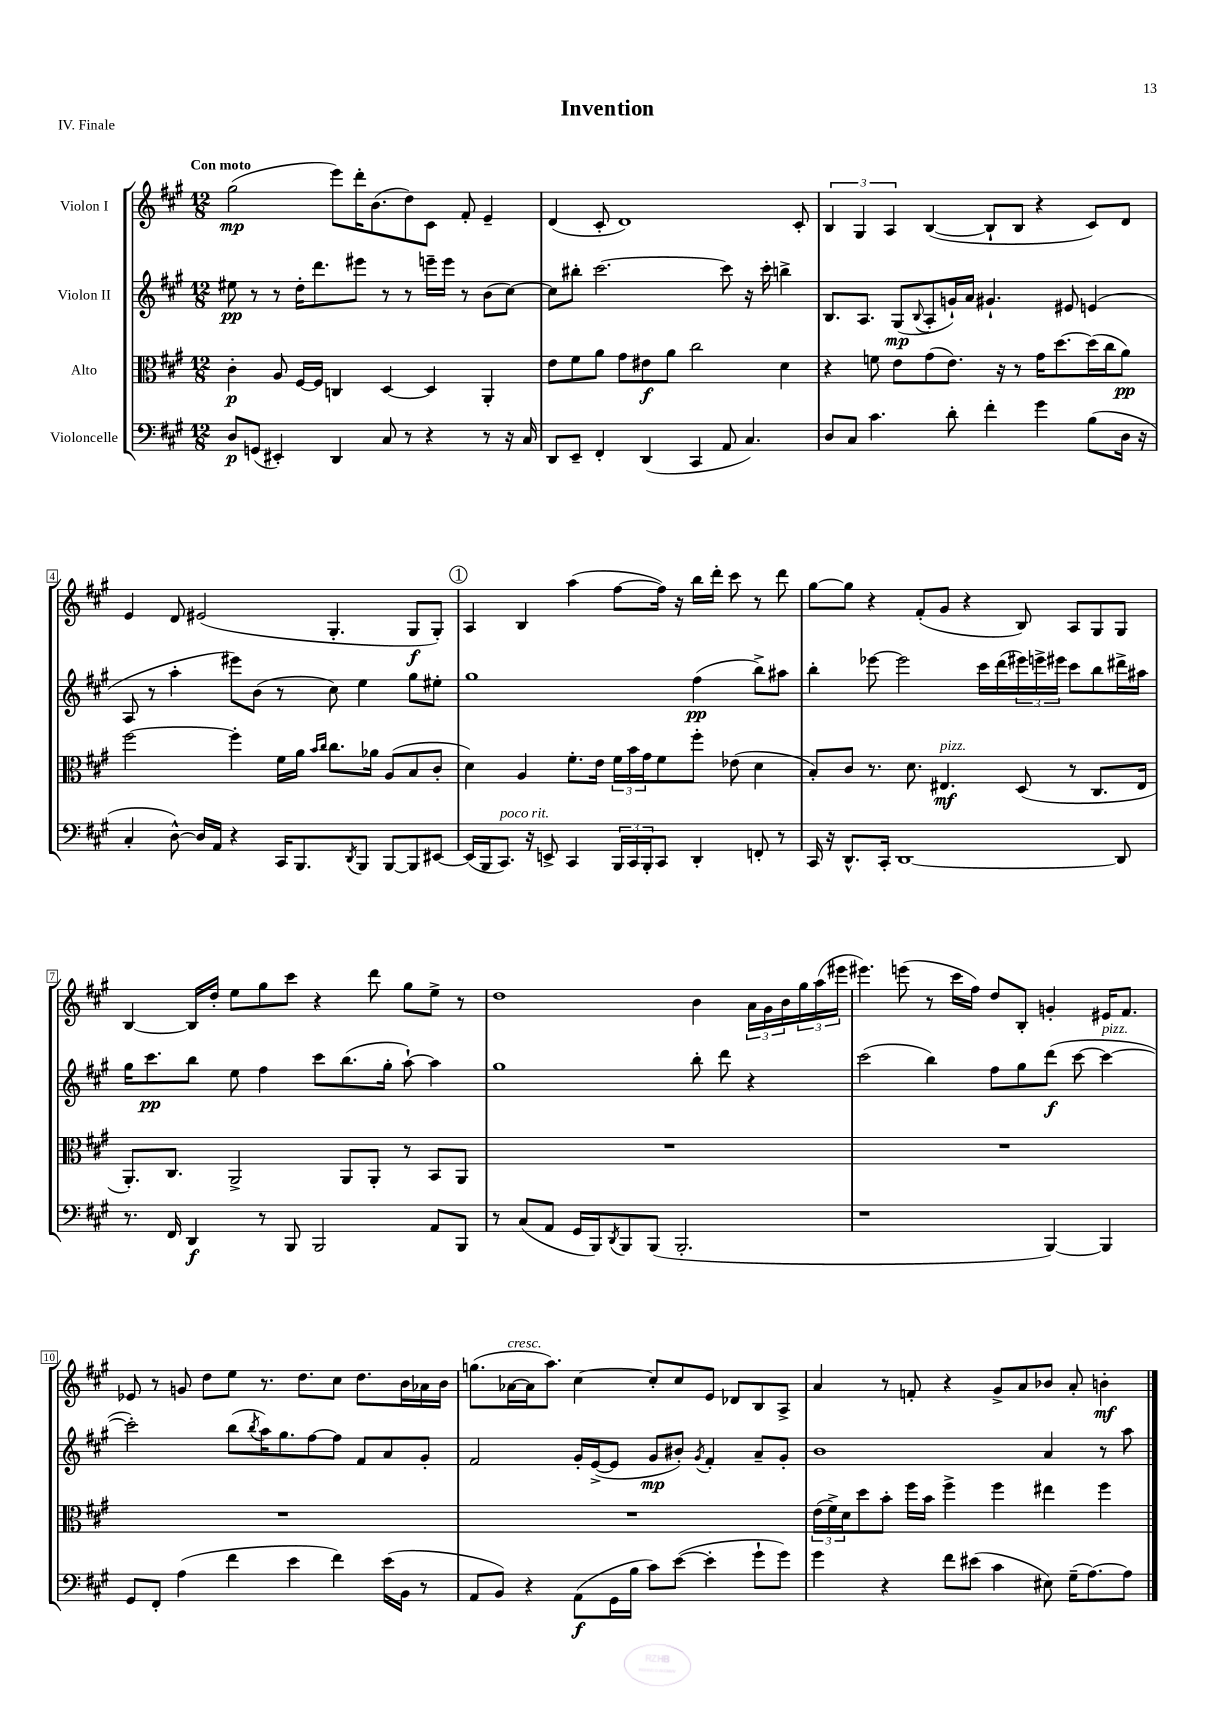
\header { title = "Invention" piece = "IV. Finale" }
<<
\new StaffGroup <<
\new Staff = "s0" \with { instrumentName = "Violon I" } {
    \clef treble \key a \major \numericTimeSignature \time 12/8 \tempo "Con moto"
    gis''2\mp( e'''8) d'''16-. b'8.( d''8) cis'8 fis'8-. e'4-- |
    d'4( cis'8-. d'1) cis'8-. |
    \tuplet 3/2 { b4 gis4 a4 } b4~( b8-! b8 r4 cis'8) d'8 |
    e'4 d'8 eis'2( gis4.-. gis8\f gis8-.) |
    \mark \markup { \circle "1" } a4 b4 a''4( fis''8~ fis''16) r16 b''16 d'''16-. cis'''8 r8 d'''8 |
    gis''8~ gis''8 r4 fis'8-.( gis'8 r4 b8) a8 gis8 gis8 |
    b4~ b16 d''16-. e''8 gis''8 cis'''8 r4 d'''8 gis''8 e''8-> r8 |
    d''1 b'4 \tuplet 3/2 { a'16 gis'16 b'16 } \tuplet 3/2 { gis''16 a''16( eis'''16 } |
    eis'''4.) e'''8( r8 cis'''16 fis''16) d''8 b8-. g'4-. eis'16 fis'8. |
    ees'8 r8 g'8 d''8 e''8 r8. d''8. cis''8 d''8. b'16 aes'16 b'16 |
    g''8.( aes'16~^\markup { \italic "cresc." } aes'16 a''8.) cis''4~ cis''8-. cis''8 e'8 des'8 b8 a8-> |
    a'4 r8 f'8-. r4 gis'8-> a'8 bes'8 a'8-. b'4-.\mf \bar "|." |
}
\new Staff = "s1" \with { instrumentName = "Violon II" } {
    \clef treble \key a \major \numericTimeSignature \time 12/8
    eis''8\pp r8 r8 d''16-. d'''8. eis'''8 r8 r8 e'''16-- e'''16 r8 b'8( cis''8~) |
    cis''8 bis''8-. cis'''2.~ cis'''8 r16 cis'''16-. b''4-> |
    b8. a8. gis8\mp( \appoggiatura { b8 } a8-. g'16-!) a'16 gis'4.-! eis'8 e'4( |
    a8 r8 a''4-. eis'''8) b'8( r8 cis''8) e''4 gis''8 eis''8-. |
    \mark \markup { \circle "1" } gis''1 fis''4\pp( b''8->) ais''8 |
    b''4-. ees'''8~ ees'''2 cis'''16 d'''16( \tuplet 3/2 { eis'''16) e'''16-> eis'''16 } cis'''8 b''8 dis'''16-> ais''16 |
    gis''16 cis'''8.\pp b''8 e''8 fis''4 cis'''8 b''8.( gis''16-. a''8~-!) a''4 |
    gis''1 b''8-. d'''8 r4 |
    cis'''2( b''4) fis''8 gis''8 d'''8\f( cis'''8~ cis'''4~^\markup { \italic "pizz." } |
    cis'''2-.) b''8( \acciaccatura { b''8 } a''16) gis''8. fis''8~ fis''8 fis'8 a'8 gis'8-. |
    fis'2 gis'16-. e'16~->( e'8 gis'8\mp bis'8-.) \acciaccatura { gis'8 } fis'4-. a'8-- gis'8-. |
    b'1 a'4 r8 a''8 \bar "|." |
}
\new Staff = "s2" \with { instrumentName = "Alto" } {
    \clef alto \key a \major \numericTimeSignature \time 12/8
    cis'4-.\p a8 fis16~ fis16 c4 d4~ d4 a,4-. |
    e'8 fis'8 a'8 gis'8 eis'8\f a'8 cis''2 d'4 |
    r4 f'8 e'8 gis'8( e'8.) r16 r8 gis'16 d''8.~ d''16( cis''16 a'8\pp) |
    fis''2~ fis''4-. fis'16 a'16 \grace { b'16 cis''16 } cis''8. aes'16 a8( b8 cis'8-. |
    \mark \markup { \circle "1" } d'4) a4 fis'8.-. e'16 \tuplet 3/2 { fis'16 b'16 gis'16 } fis'8 fis''8-. ees'8( d'4 |
    b8-.) cis'8 r8. d'8. eis4.\mf^\markup { \italic "pizz." } d8( r8 cis8. eis16 |
    a,8.-.) cis8. a,2-> a,8 a,8-. r8 b,8 a,8 |
    R1. |
    R1. |
    R1. |
    R1. |
    \tuplet 3/2 { e'16( fis'16->) d'16 } d''8 b'8-. fis''16 b'16 fis''4-> fis''4 eis''4 fis''4 \bar "|." |
}
\new Staff = "s3" \with { instrumentName = "Violoncelle" } {
    \clef bass \key a \major \numericTimeSignature \time 12/8
    d8\p g,8( eis,4-.) d,4 cis8 r8 r4 r8 r16 cis16 |
    d,8 e,8-- fis,4-. d,4( cis,4 a,8 cis4.) |
    d8 cis8 cis'4. d'8-. fis'4-. gis'4 b8( d16 r16 |
    cis4-. d8~-^) d16 a,16 r4 cis,16 b,,8. \acciaccatura { d,8 } b,,8 b,,8~ b,,8 eis,8~ |
    \mark \markup { \circle "1" } eis,16( b,,16 cis,8.^\markup { \italic "poco rit." }) r16 e,8-> cis,4 \tuplet 3/2 { b,,16 cis,16 b,,16-. } cis,8 d,4-. f,8-. r8 |
    cis,16 r16 d,8.-^ cis,16-. d,1~ d,8 |
    r8. fis,16 d,4\f r8 b,,8 b,,2 a,8 b,,8 |
    r8 cis8( a,8 gis,16 b,,16) \acciaccatura { d,8 } b,,8 b,,8( b,,2.-. |
    r1 b,,4~) b,,4 |
    gis,8 fis,8-. a4( fis'4 e'4 fis'4) e'16( b,16 r8 |
    a,8 b,8) r4 a,8\f( gis,16 b16 cis'8) e'8~( e'4-. gis'8-! gis'8) |
    gis'4 r4 fis'8 eis'8( cis'4 eis8) gis16--( a8.~) a8 \bar "|." |
}
>>
>>
\layout { \context { \Score \override BarNumber.stencil = #(make-stencil-boxer 0.1 0.3 ly:text-interface::print) } }
